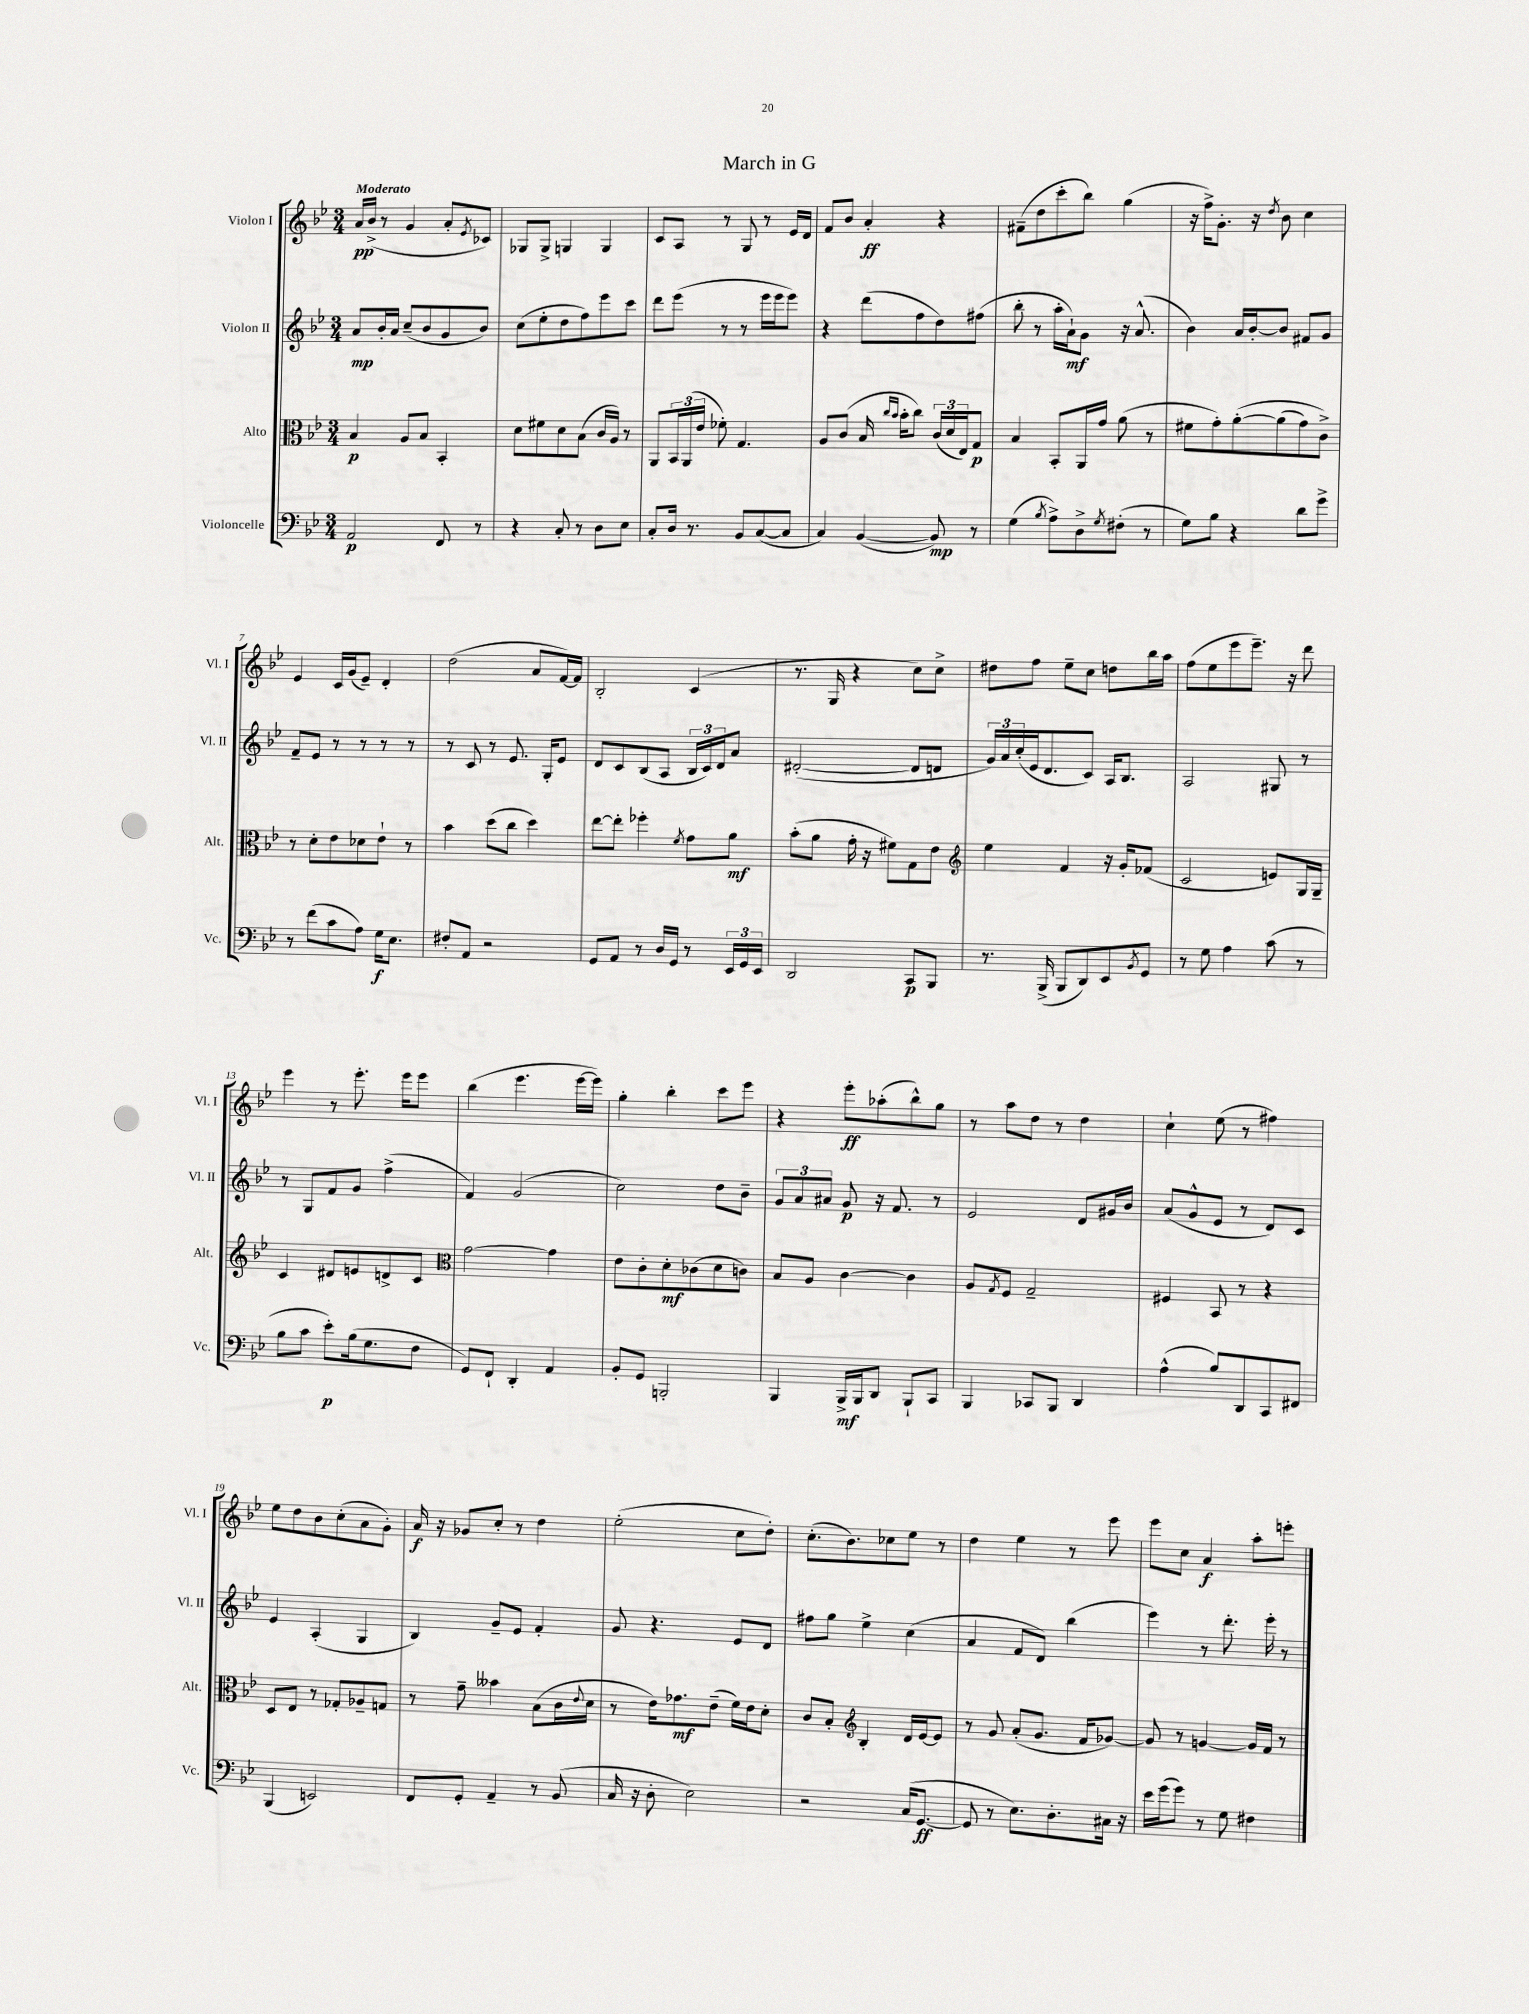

**kern	**kern	**kern	**kern
*staff4	*staff3	*staff2	*staff1
*clefF4	*clefC3	*clefG2	*clefG2
*k[b-e-]	*k[b-e-]	*k[b-e-]	*k[b-e-]
*M3/4	*M3/4	*M3/4	*M3/4
2AA/	4B-/	8a/L	16a/LL
.	.	.	(16b-^/JJ
.	.	16b-'/L	8r
.	.	16a/JJ	.
.	8A/L	(8cc~/L	4g/
.	8B-/J	8b-/	.
8FF/	4BB-'/	8g/	8a'/L
.	.	.	8qe-/
8r	.	8b-/J)	8c-/J)
=	=	=	=
4r	8d\L	(8cc\L	8G-/L
.	8f#\	8ee-'\	8G-^/J
8C'/	8d\	8dd\	4G/
8r	(8B-\J	8ff\)	.
8D\L	16c/LL	8eee-\	4G/
.	16A/JJ)	.	.
8E-\J	8r	8ccc\J	.
=	=	=	=
8C'/L	8AA/L	8ddd\L	8c/L
16D/Jk	24BB-/L	(8eee-\J	8A/J
.	(24AA/	.	.
8.r	.	.	.
.	24e-/JJ	.	.
.	8f-'\)	8r	8r
8BB-/L	4.G/	8r	8G/
([8C/	.	16eee-\LL	8r
.	.	16eee-\J	.
8C/]J	.	8eee-\J)	16e-/LL
.	.	.	16d/JJ
=	=	=	=
4C/)	8A/L	4r	8f/L
.	(8c/J	.	8b-/J
([4BB-/	16B-/	(8ddd\L	4a'/
.	16qqcc/LL	.	.
.	16qqb-/JJ	.	.
.	16b-'\LK	.	.
.	8cc\J)	8ff\	.
8BB-/])	(24c/LL	8dd\)	4r
.	24d/	.	.
.	24E-/J)	.	.
8r	8G/J	(8ff#\J	.
=	=	=	=
(4G\	4B-/	8bb-'\	(8f#~\L
.	.	8r	8dd\
8qB-/	.	.	.
8A^\L)	8BB-'/L	16aa'\LL	8ccc'\
.	.	16a`\J)	.
8D^\	16AA/L	8g\J	8bb-\J)
.	16g/JJ	.	.
8qG/	.	.	.
(8F#'\J	(8a\	16r	(4gg\
.	.	(8.a^^/	.
8r	8r	.	.
=	=	=	=
8G\L)	8f#\L	4b-\)	16r
.	.	.	16ff^\LK)
8B-\J	8g'\)	.	8.g'\J
4r	&([8a'\	16a/LL	.
.	.	[16b-'/J	16r
.	.	.	8qdd/
.	(8a\]	8b-/]J	8b-\
8d\L	8g\)	8f#/L	4cc\
8g^\J	8c^\J&)	8g/J	.
=	=	=	=
8r	8r	8f~/L	4e-/
(8f\L	8d'\L	8e-/J	.
8c\	8e-\	8r	16c/LL
.	.	.	(16g/J
8A\J)	8d-\	8r	8e-~/J)
16G\LK	8e-`\J	8r	4d'/
8.E-\J	.	.	.
.	8r	8r	.
=	=	=	=
8F#'/L	4b-\	8r	(2dd\
8AA/J	.	8c/	.
2r	(8dd\L	8r	.
.	8cc\J	8.e-/	.
.	4dd\)	.	8a/L
.	.	16G'/LK	.
.	.	8e-/J	[16f/L)
.	.	.	16f/]JJ
=	=	=	=
8GG/L	[8ee-\L	8d/L	2B-'/
8AA/J	8ee-'\]J	8c/	.
8r	4ff-'\	(8B-/	.
16D/LL	.	8A/J	.
16GG/JJ	.	.	.
.	8qf/	.	.
8r	8g\L	24B-/LL	(4c/
.	.	24c/)	.
.	.	24d/J	.
24EE-/LL	8a\J	8a/J	.
24GG/	.	.	.
24EE-/JJ	.	.	.
=	=	=	=
2DD/	(8b-'\L	([2d#'/	8.r
.	8a\J	.	.
.	.	.	16G/
.	16g'\	.	4r
.	16r	.	.
.	8f#\L)	.	.
8CC/L	8G\	8d#/]L	8cc\L)
8BBB-/J	8e-\J	8d/J	8cc^\J
=	=	=	=
*	*clefG2	*	*
8.r	4ee-\	24g/LL)	8dd#\L
.	.	24a/	.
.	.	(24cc'/	.
.	.	16e-/J	8ff\J
(16BBB-^/	.	8.d/	.
8BBB-/L	4f/	.	8ee-~\L
8DD/)	.	8c/J)	8cc\J
8EE-/	16r	16A/LK	8dd\L
.	16g'/LK	8.B-/J	.
8qBB-/	.	.	.
8GG/J	(8f-/J	.	16bb-\L
.	.	.	16aa\JJ
=	=	=	=
8r	2c/	2A/	(8ff\L
8G\	.	.	8ee-\
4A\	.	.	8eee-\
.	.	.	8.eee-~\J)
(8c\	8e/L)	8G#/	.
.	.	.	16r
8r	16G/L	8r	8ddd\
.	16G~/JJ	.	.
=	=	=	=
8B-\L	4c/	8r	4eee-\
8c\J	.	8G/L	.
8e-'\L)	8d#/L	8f/	8r
(16B-\k	8e/	8g/J	8.eee-'\
8.G\	.	.	.
.	8d^/	(4ff^\	.
.	.	.	16eee-\LK
8F\J	8c/J	.	8eee-\J
=	=	=	=
*	*clefC3	*	*
8GG/L)	[2g\	4f/)	(4bb-\
8FF`/J	.	.	.
4DD'/	.	(2g/	4.eee-\
4AA/	4g\]	.	.
.	.	.	[16eee-\LL
.	.	.	16eee-\]JJ)
=	=	=	=
8BB-'/L	8e-\L	2cc\)	4gg'\
8GG/J	8c'\	.	.
2BBB'/	8d'\	.	4bb-'\
.	(8c-\	.	.
.	8d\	8dd\L	8ccc\L
.	8c\J)	8b-~\J	8eee-\J
=	=	=	=
4BBB-/	8B-/L	12g/L	4r
.	.	12a/	.
.	8A/J	.	.
.	.	12a#/J	.
16BBB-^/LL	[4c\	8g/	8eee-'\L
16BBB-/J	.	.	.
8DD/J	.	16r	(8aa-'\
.	.	8.f/	.
8BBB-`/L	4c\]	.	8bb-^^\)
8CC/J	.	8r	8gg\J
=	=	=	=
4BBB-/	8A/L	2e-/	8r
.	8qG/	.	.
.	8F/J	.	8aa\L
8CC-/L	2G~/	.	8dd\J
8BBB-/J	.	.	8r
4DD/	.	8d/L	4dd\
.	.	16g#/L	.
.	.	16b-/JJ	.
=	=	=	=
(4A^^\	4F#/	(8a/L	4cc`\
.	.	8g^^/	.
8B-/L)	8BB-/	8e-/J	(8ee-\
8DD/	8r	8r	8r
8CC/	4r	8d/L)	4ff#\)
8FF#/J	.	8c/J	.
=	=	=	=
(4BBB-/	8D/L	4e-/	8ee-\L
.	8E-/J	.	8dd\
2EE/)	8r	(4A'/	8b-\
.	8G-'/L	.	(8cc'\
.	8A-~/	4G/	8a\
.	8G/J	.	8g'\J)
=	=	=	=
8FF/L	8r	4B-/)	16a/
.	.	.	16r
8GG'/J	8g~\	.	8g-/L
4AA~/	4b--\	8g~/L	8cc'/J
.	.	8e-/J	8r
8r	(8B-\L	4f'/	4dd\
(8BB-/	16c\L	.	.
.	8qqe-/	.	.
.	16d\JJ	.	.
=	=	=	=
16C/	8r	8g/	(2ee-'\
16r	.	.	.
8D'\	16e-\LK)	4.r	.
.	8.g-\	.	.
2E-\)	.	.	.
.	(8e-~\J	.	.
.	16f\LL)	8e-/L	8cc\L
.	16e-\J	.	.
.	8d'\J	8d/J	8dd'\J)
=	=	=	=
2r	8c/L	8ff#\L	(8.cc'\L
.	8B-'/J	8gg\J	.
.	.	.	8.b-\)
*	*clefG2	*	*
.	4B-'/	4ee-^\	.
.	.	.	8cc-\
(16C/LK	16d/LL	(4cc\	8ee-\J
[8.GG/J	[16e-/J	.	.
.	8e-/]J	.	8r
=	=	=	=
8GG/]	8r	4a/	4dd\
8r	8g/	.	.
8.E-\L)	(8a'/L	8f/L	4ee-\
.	8.g/J	8d/J)	.
8.D'\	.	.	.
.	.	(4bb-\	8r
.	16f/LK	.	.
16C#\Jk	[8g-/J)	.	8eee-\
16r	.	.	.
=	=	=	=
16e-\LL	8g-/]	4eee-\)	8eee-\L
(16g\J	.	.	.
8g\J)	8r	.	8cc\J
8r	[4g/	8r	4a/
8G\	.	8.ddd'\	.
4F#\	16g/]LL	.	8aa'\L
.	16f/JJ	16eee-'\	.
.	8r	8r	8eee'\J
==	==	==	==
*-	*-	*-	*-
